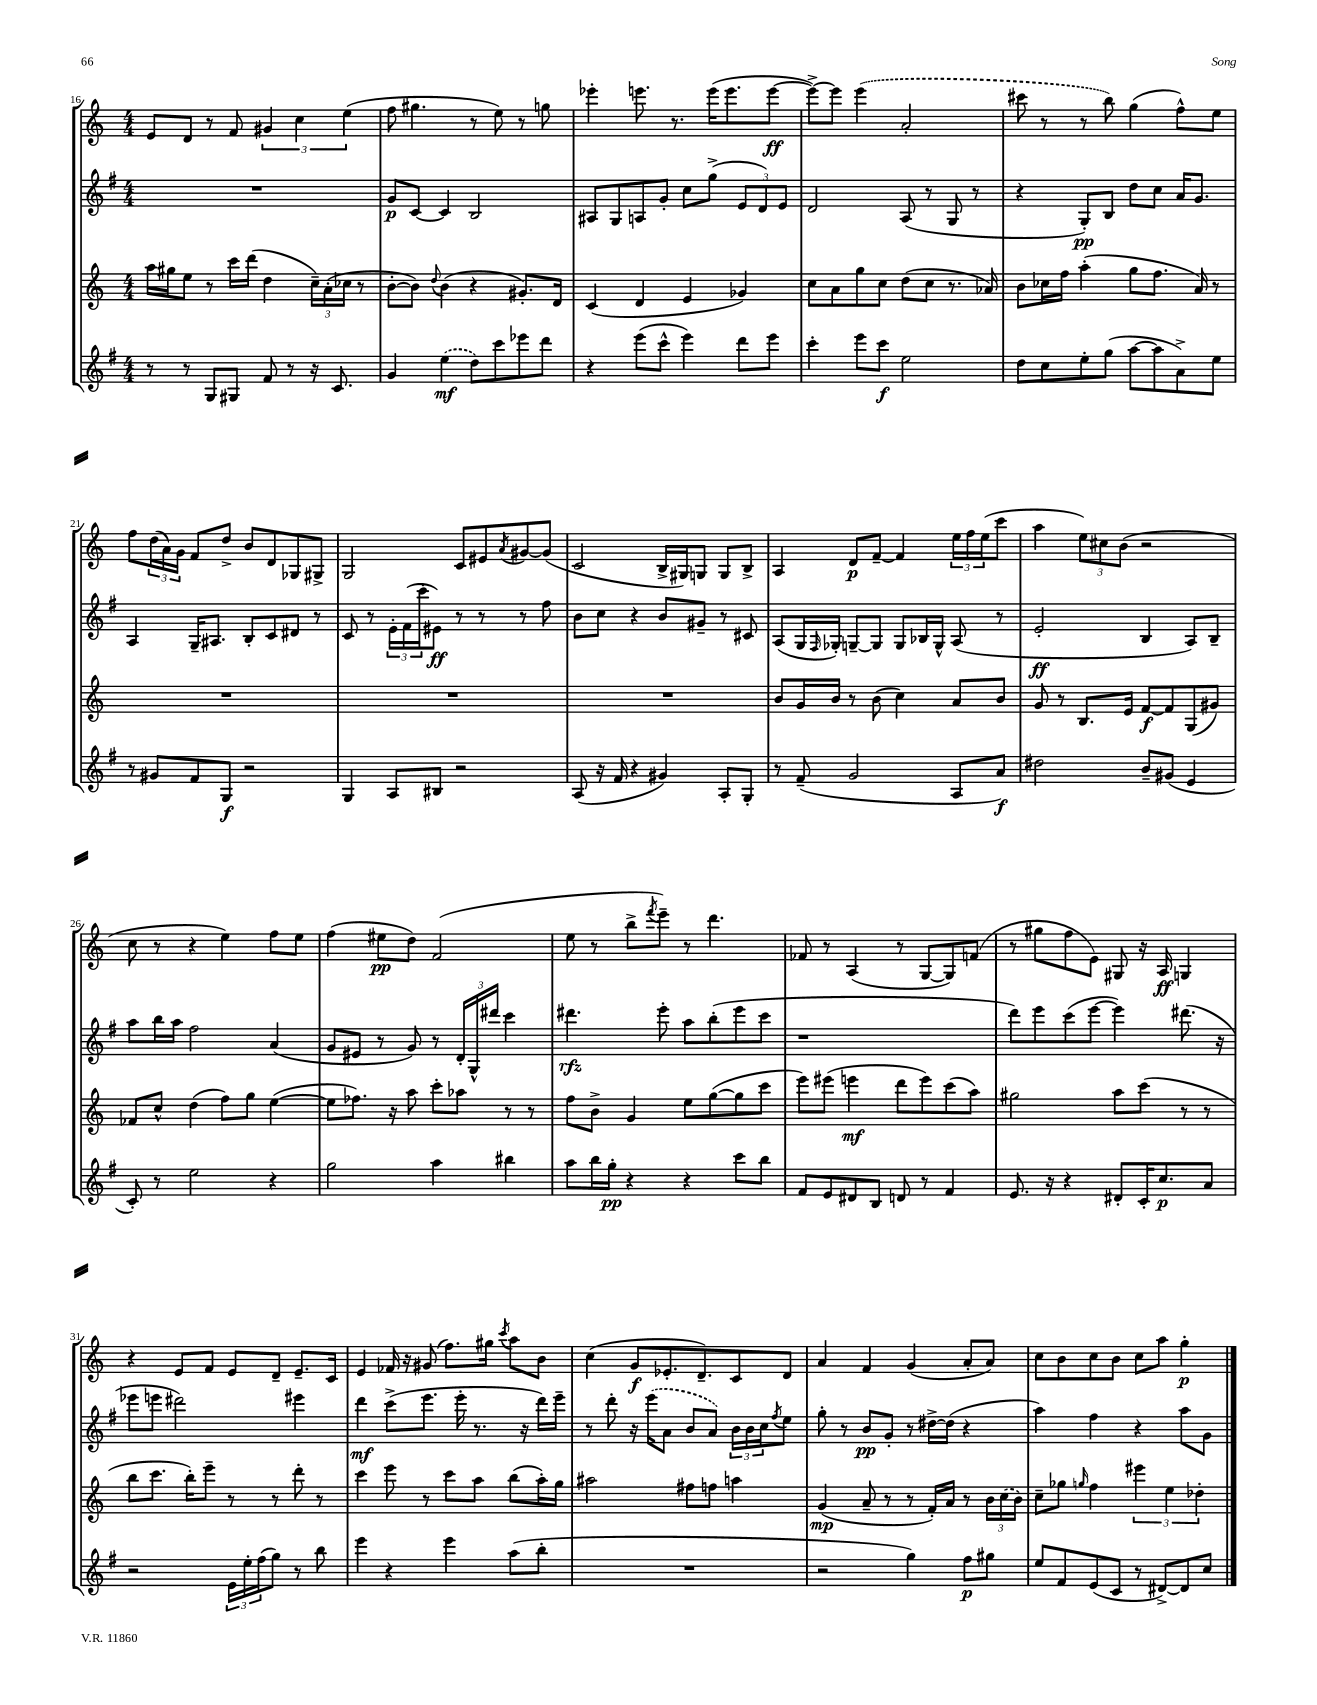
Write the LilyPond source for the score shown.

<<
\new StaffGroup <<
\new Staff = "s0" {
    \clef treble \key c \major \numericTimeSignature \time 4/4
    e'8 d'8 r8 f'8 \tuplet 3/2 { gis'4 c''4 e''4( } |
    f''8 gis''4. r8 e''8) r8 g''8 |
    ees'''4-. e'''8. r8. e'''16( e'''8. e'''8~\ff |
    e'''8~->) e'''8 \once \slurDashed e'''4( a'2-. |
    cis'''8 r8 r8 b''8) g''4( f''8-^) e''8 |
    f''8 \tuplet 3/2 { d''16( a'16) g'16 } f'8 d''8-> b'8 d'8 ges8 gis8-> |
    g2 c'8 eis'8 \acciaccatura { a'8 } gis'8~ gis'8( |
    c'2 b16-> gis16) g8 g8 b8-> |
    a4 d'8\p f'8~-- f'4 \tuplet 3/2 { e''16 f''16 e''16( } c'''8 |
    a''4 \tuplet 3/2 { e''8) cis''8 b'8( } r2 |
    c''8 r8 r4 e''4) f''8 e''8 |
    f''4( eis''8\pp d''8) f'2( |
    e''8 r8 b''8-> \acciaccatura { f'''8 } e'''8--) r8 d'''4. |
    fes'8 r8 a4( r8 g8~ g8) f'8( |
    r8 gis''8 f''8 e'8) gis8 r16 a16\ff g4 |
    r4 e'8 f'8 e'8 d'8-- e'8.-- c'16 |
    e'4 fes'16 r16 gis'8( f''8.) gis''16 \acciaccatura { c'''8 } a''8 b'8 |
    c''4( g'8\f ees'8.-. d'8.--) c'8 d'8 |
    a'4 f'4 g'4( a'8-. a'8) |
    c''8 b'8 c''8 b'8 c''8 a''8 g''4-.\p \bar "|." |
}
\new Staff = "s1" {
    \clef treble \key g \major \numericTimeSignature \time 4/4
    R1 |
    g'8\p c'8~ c'4 b2 |
    ais8 g8 a8 g'8-. c''8 g''8->( \tuplet 3/2 { e'8 d'8) e'8 } |
    d'2 a8( r8 g8 r8 |
    r4 g8-.\pp) b8 d''8 c''8 a'16 g'8. |
    a4 g16-- ais8. b8-. c'8 dis'8 r8 |
    c'8 r8 \tuplet 3/2 { e'16-. fis'16( c'''16-. } eis'8\ff) r8 r8 r8 fis''8 |
    b'8 c''8 r4 b'8 gis'8-- r8 cis'8 |
    a8( g16 \grace { fis16 } ges16-.) g8~-- g8 g8 bes16 g16-^ a8( r8 |
    e'2-.\ff b4 a8) b8-- |
    a''8 b''16 a''16 fis''2 a'4( |
    g'8 eis'8 r8 g'8) r8 \tuplet 3/2 { d'16-. g16-^ dis'''16 } c'''4 |
    dis'''4.\rfz e'''8-. a''8 b''8-.( e'''8 c'''8 |
    r1 |
    d'''8) e'''8 c'''8( e'''8~ e'''4) dis'''8.( r16 |
    ees'''8 e'''8 dis'''2) eis'''4 |
    d'''4\mf c'''8->( e'''8. e'''16-. r8. r16 d'''16) e'''16-- |
    r8 d'''8-. r16 \once \slurDashed e'''16( a'8 b'8 a'8) \tuplet 3/2 { b'16 b'16 c''16 } \acciaccatura { fis''8 } e''8 |
    g''8-. r8 b'8\pp g'8-. r8 dis''16~-> dis''16( r4 |
    a''4) fis''4 r4 a''8 g'8 \bar "|." |
}
\new Staff = "s2" {
    \clef treble \key c \major \numericTimeSignature \time 4/4
    a''16 gis''16 e''8 r8 c'''16 d'''16( d''4 \tuplet 3/2 { c''16--) a'16-.( ces''16 } r8 |
    b'8~-. b'8) \appoggiatura { d''8 } b'4( r4 gis'8.-.) d'16 |
    c'4( d'4 e'4 ges'4) |
    c''8 a'8 g''8 c''8 d''8( c''8 r8. aes'16) |
    b'8 ces''16 f''16 a''4-.( g''8 f''8. a'16) r8 |
    R1 |
    R1 |
    R1 |
    b'8 g'16 b'16 r8 b'8( c''4) a'8 b'8 |
    g'8 r8 b8. e'16 f'8~\f f'8 g8( gis'8) |
    fes'8 c''8-^ d''4( f''8) g''8 e''4~( |
    e''8 fes''8.) r16 a''8 c'''8-. aes''8 r8 r8 |
    f''8 b'8-> g'4 e''8 g''8~( g''8 c'''8 |
    e'''8) eis'''8( e'''4\mf d'''8 e'''8) c'''8( a''8) |
    gis''2 a''8 c'''8( r8 r8 |
    b''8 c'''8. b''16-.) e'''8-- r8 r8 d'''8-. r8 |
    c'''4 e'''8 r8 c'''8 a''8 b''8( a''16-.) g''16 |
    ais''2 fis''8 f''8 a''4 |
    g'4\mp( a'8-- r8 r8 f'16-.) a'16 r8 \tuplet 3/2 { b'16 \once \slurDashed c''16( b'16) } |
    c''8-- ges''8 \grace { g''16 } f''4 \tuplet 3/2 { eis'''4 e''4 des''4-. } \bar "|." |
}
\new Staff = "s3" {
    \clef treble \key g \major \numericTimeSignature \time 4/4
    r8 r8 g8 gis8 fis'8 r8 r16 c'8. |
    g'4 \once \slurDashed e''4\mf( d''8) c'''8 ees'''8 d'''8 |
    r4 e'''8( c'''8-^ e'''4) d'''8 e'''8 |
    c'''4-. e'''8 c'''8\f e''2 |
    d''8 c''8 e''8-. g''8( a''8~ a''8 a'8->) e''8 |
    r8 gis'8 fis'8 g8\f r2 |
    g4 a8 bis8 r2 |
    a8( r16 fis'16 r4 gis'4) a8-. g8-. |
    r8 fis'8--( g'2 a8 a'8\f) |
    dis''2 b'8-- gis'8( e'4 |
    c'8-.) r8 e''2 r4 |
    g''2 a''4 bis''4 |
    a''8 b''16 g''16-.\pp r4 r4 c'''8 b''8 |
    fis'8 e'8 dis'8 b8 d'8 r8 fis'4 |
    e'8. r16 r4 dis'8-. c'16-. c''8.\p a'8 |
    r2 \tuplet 3/2 { e'16 e''16-. fis''16( } g''8) r8 b''8 |
    e'''4 r4 e'''4 a''8( b''8-. |
    R1 |
    r2 g''4) fis''8\p gis''8 |
    e''8 fis'8 e'8( c'8 r8 dis'8~->) dis'8 c''8 \bar "|." |
}
>>
>>
\layout { \context { \Score currentBarNumber = #16 } }
